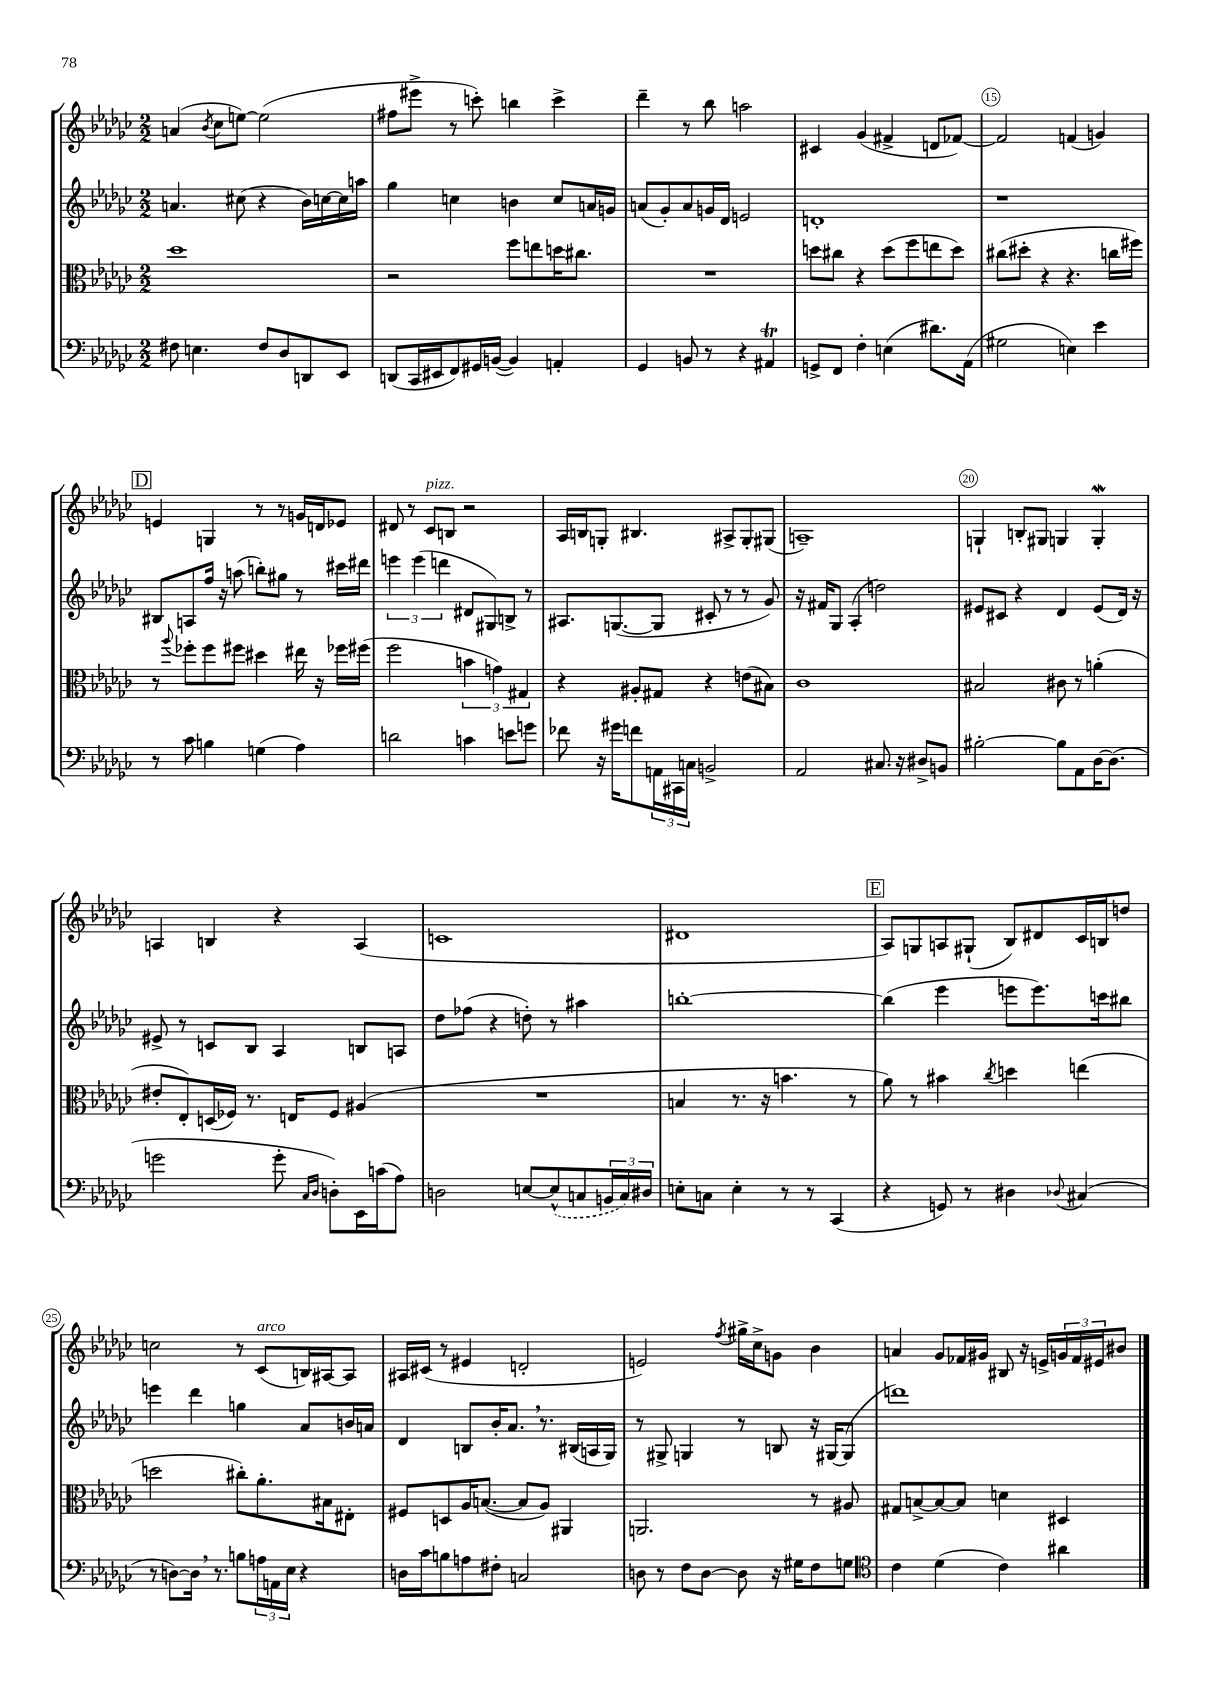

**kern	**kern	**kern	**kern
*staff4	*staff3	*staff2	*staff1
*clefF4	*clefC3	*clefG2	*clefG2
*k[b-e-a-d-g-c-]	*k[b-e-a-d-g-c-]	*k[b-e-a-d-g-c-]	*k[b-e-a-d-g-c-]
*M2/2	*M2/2	*M2/2	*M2/2
8F#\	1dd-	4.a/	(4a/
4.E\	.	.	.
.	.	.	8qb-/
.	.	.	8cc-\L
.	.	(8cc#\	[8ee\J)
8F#/L	.	4r	(2ee\]
8D-/	.	.	.
8DD/	.	16b-\LL)	.
.	.	[16cc\	.
8EE-/J	.	16cc\]	.
.	.	16aa\JJ	.
=	=	=	=
(8DD/L	2r	4gg-\	8ff#\L
16CC-/L	.	.	8eee#^\J
16EE#/J	.	.	.
8FF/)	.	4cc\	8r
16GG#/L	.	.	8ccc'\)
([16BB/JJ	.	.	.
4BB/])	8ff\L	4b\	4bb\
.	8ee\	.	.
4AA'/	16dd\K	8cc/L	4ccc^\
.	8.cc#\J	.	.
.	.	16a/L	.
.	.	16g/JJ	.
=	=	=	=
4GG-/	1r	(8a/L	4ddd-~\
.	.	8g-'/)	.
8BB/	.	8a/	8r
8r	.	16g/L	8bb-\
.	.	16d-/JJ	.
4r	.	2e/	2aa\
4AA#/	.	.	.
=	=	=	=
8GG^/L	8dd\L	1d'	4c#/
8FF/J	8cc#\J	.	.
4F'\	4r	.	(4g-/
(4E\	(8dd\L	.	4f#^/
.	8ff\	.	.
8.d#\L)	8ee\	.	8d/L
.	8dd\J)	.	[8f-/J)
(16AA-\Jk	.	.	.
=	=	=	=
2G#\	(8cc#\L	1r	2f-/]
.	8dd#'\J	.	.
.	4r	.	.
4E\)	4.r	.	(4f/
4e-\	.	.	4g/)
.	16cc\LL	.	.
.	16ff#\JJ)	.	.
=	=	=	=
8r	8r	8B#/L	4e/
.	8qqaa-/	.	.
8c-\	8ff-'\L	8A/	.
4B\	8ff-\	16ff/Jk	4G/
.	.	16r	.
.	8ff#\J	(8aa\	.
(4G\	4dd#\	8bb'\L)	8r
.	.	8gg#\J	8r
4A-\)	16ee#\	8r	16g/LL
.	16r	.	16d/J
.	16ff-\LL	16ccc#\LL	8e-/J
.	(16ff#\JJ	16ddd#\JJ	.
=	=	=	=
2d\	2ff\	6eee\	8d#/
.	.	.	8r
.	.	(6eee\	.
.	.	.	8c-/L
.	.	6ddd\	.
.	.	.	8B/J
4c\	6b\	8d#/L	2r
.	.	8G#/)	.
.	6g\)	.	.
8e\L	.	8B^/J	.
.	6G#/	.	.
8g\J	.	8r	.
=	=	=	=
8f-\	4r	8.A#/L	16A-/LL
.	.	.	16B/J
16r	.	.	8G'/J
16g#\LK	.	([8.G/	.
8f\	8A#'/L	.	4.B#/
24AA\L	8G#/J	8G/]J	.
24CC#\	.	.	.
24C\JJ	.	.	.
2BB^/	4r	8c#'/	.
.	.	8r	8A#^/L
.	(8e\L	8r	8G'/
.	8B#\J)	8g-/)	(8G#/J
=	=	=	=
2AA-/	1c-	16r	1A~)
.	.	16f#/LK	.
.	.	8G-/J	.
.	.	(4A-'/	.
8.C#/	.	2dd\)	.
16r	.	.	.
8D#^/L	.	.	.
8BB/J	.	.	.
=	=	=	=
[2B#'\	2B#/	8e#/L	4G`/
.	.	8c#/J	.
.	.	4r	8B'/L
.	.	.	8G#/J
8B#\]L	8c#\	4d-/	4G/
8AA-\	8r	.	.
[16D-\K	(4a'\	(8e#/L	4G'/
(8.D-\]J	.	.	.
.	.	16d-/Jk)	.
.	.	16r	.
=	=	=	=
2g\	8e#'/L	8e#^/	4A/
.	8E-'/)	8r	.
.	(16D/L	8c/L	4B/
.	16F-/JJ)	.	.
.	8.r	8B-/J	.
8g'\	.	4A-/	4r
.	16E/LK	.	.
16qqC-/LL	.	.	.
16qqD-/JJ	.	.	.
8D'\L)	8F-/J	.	.
16EE-\L	(4A#/	8B/L	(4A/
(16c\J	.	.	.
8A-\J)	.	8A/J	.
=	=	=	=
2D\	1r	8dd-\L	1c
.	.	(8ff-\J	.
.	.	4r	.
[8E/L	.	8dd'\)	.
(8E^^/]	.	8r	.
8C/	.	4aa#\	.
24BB/L	.	.	.
24C/)	.	.	.
24D#/JJ	.	.	.
=	=	=	=
8E'\L	4B/	[1bb'	1d#
8C\J	.	.	.
4E'\	8.r	.	.
.	16r	.	.
8r	4.b\	.	.
8r	.	.	.
(4CC-/	.	.	.
.	8r	.	.
=	=	=	=
4r	8a-\)	(4bb\]	8A-/L)
.	8r	.	8G/
8GG/)	4b#\	4eee-\	8A/
8r	.	.	(8G#`/J
.	8qcc-/	.	.
4D#\	4dd\	8eee\L	8B-/L)
.	.	8.eee\)	8d#/
8qqD-/	.	.	.
(4C#/	(4ee\	.	16c-/L
.	.	16ccc\k	16B/J
.	.	8bb#\J	8dd/J
=	=	=	=
8r	2dd\	4eee\	2cc\
[8D\L)	.	.	.
16D\]Jk	.	4ddd-\	.
8.r	.	.	.
8B\L	8cc#'\L)	4gg\	8r
24A\L	8.a-'\	.	(8c-/L
24AA\	.	.	.
24E-\JJ	.	.	.
4r	.	8a-/L	16B/L)
.	16B#\k	.	[16A#/J
.	8E#'\J	16b/L	8A#/]J
.	.	16a/JJ	.
=	=	=	=
16D\LL	8F#/L	4d-/	16A#/LL
16c-\J	.	.	(16c#/JJ
8B\	8D/	.	8r
8A\	16A-/K	8B/L	4e#/
.	([8.B/J	.	.
8F#'\J	.	16b-'/K	.
.	.	8.a-/J	.
2C/	8B/]L	.	2d'/
.	8A-/J)	8.r	.
.	4AA#/	.	.
.	.	(16B#/LL	.
.	.	16A/	.
.	.	16G-/JJ)	.
=	=	=	=
8D\	2.AA/	8r	2e/)
8r	.	8G#^/	.
8F\L	.	4G/	.
[8D\J	.	.	.
.	.	.	8qff/
8D\]	.	8r	16gg#^\LL
.	.	.	16cc-^\J
16r	.	8B/	8g\J
16G#\LK	.	.	.
8F\	8r	16r	4b-\
.	.	[16G#/LK	.
8G\J	8A#/	(8G#/]J	.
=	=	=	=
*clefC4	*	*	*
4c-\	8G#/L	1ddd)	4a/
.	[8B^/	.	.
(4d-\	8B/_	.	8g-/L
.	8B/]J	.	16f-/L
.	.	.	16g#/JJ
4c-\)	4d\	.	8B#/
.	.	.	16r
.	.	.	16e^/LL
4a#\	4D#/	.	24g/
.	.	.	24f-/
.	.	.	24e#/J
.	.	.	8b#/J
==	==	==	==
*-	*-	*-	*-
